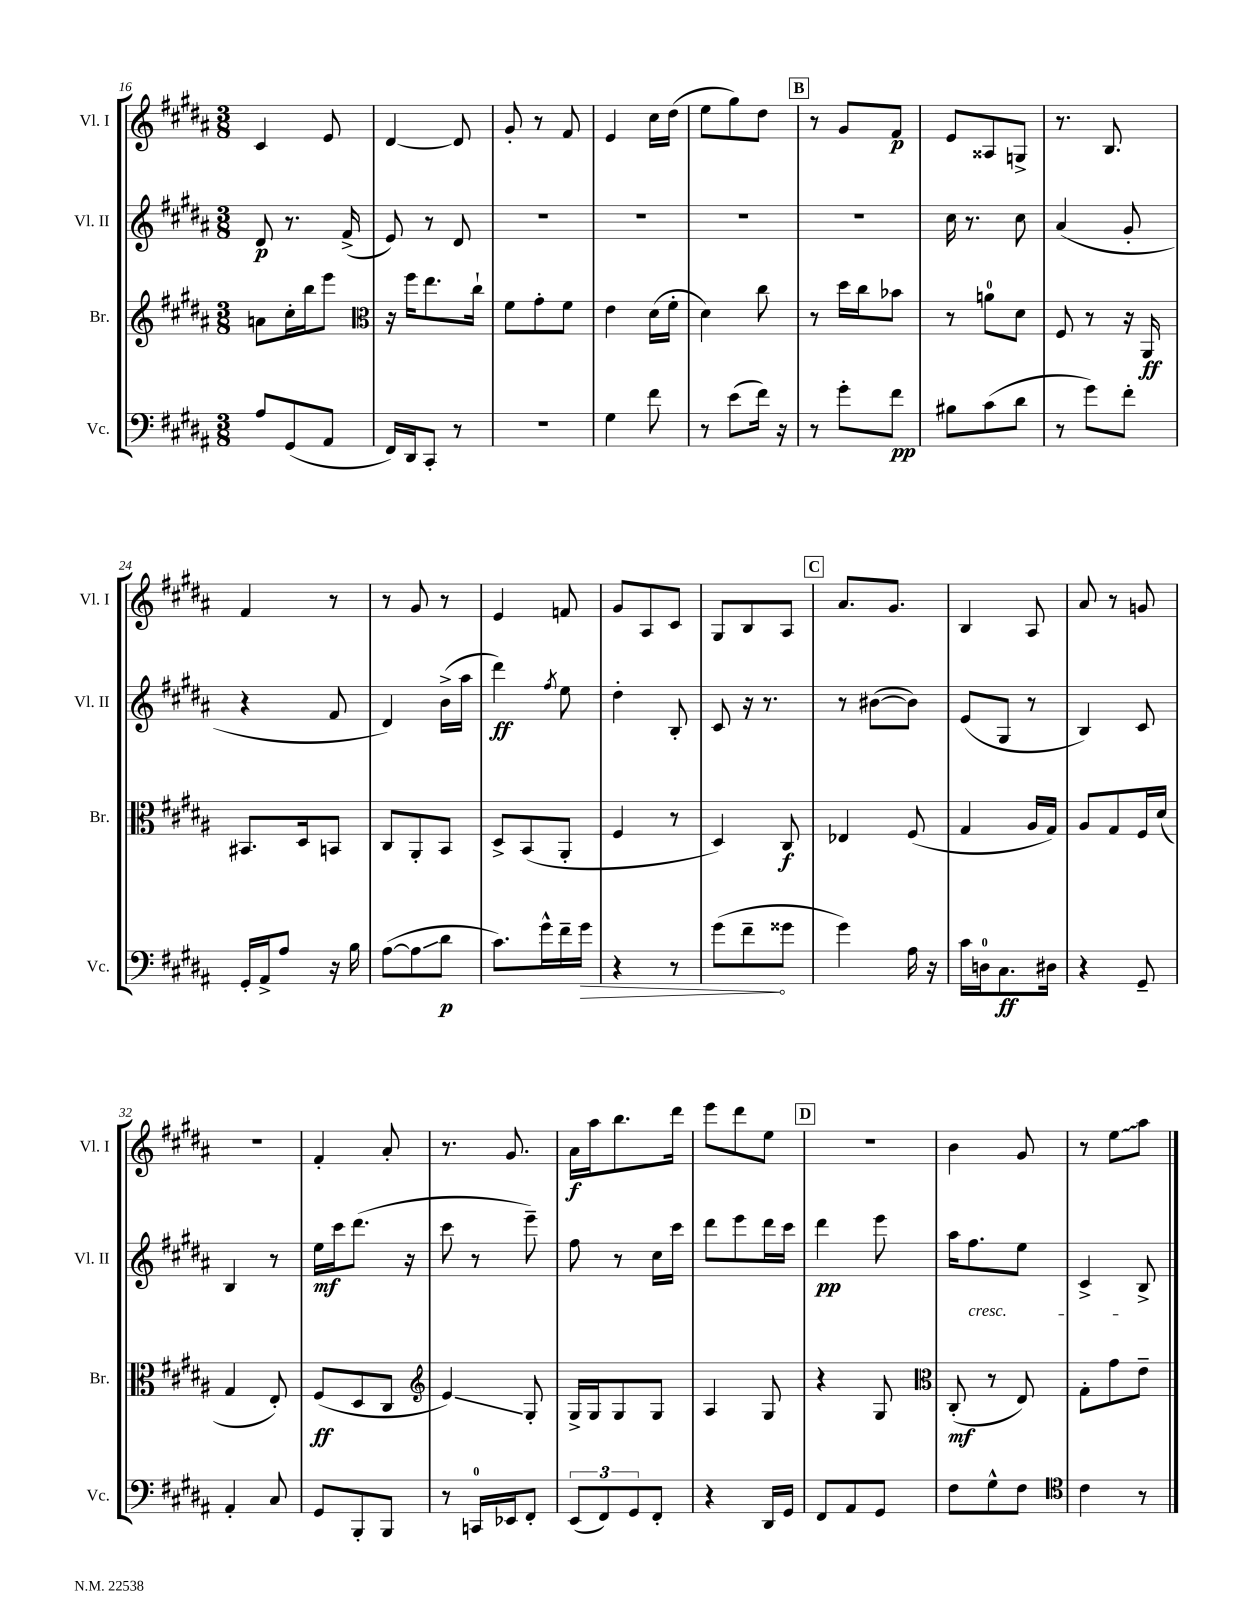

**kern	**kern	**kern	**kern
*staff4	*staff3	*staff2	*staff1
*clefF4	*clefG2	*clefG2	*clefG2
*k[f#c#g#d#a#]	*k[f#c#g#d#a#]	*k[f#c#g#d#a#]	*k[f#c#g#d#a#]
*M3/8	*M3/8	*M3/8	*M3/8
8A#/L	8a\L	8d#/	4c#/
(8GG#/	16cc#'\L	8.r	.
.	16bb\J	.	.
8AA#/J	8eee\J	.	8e/
.	.	(16f#^/	.
=	=	=	=
*	*clefC3	*	*
16FF#/LL)	16r	8e/)	[4d#/
16DD#/J	16ff#\LK	.	.
8CC#'/J	8.ee\	8r	.
8r	.	8d#/	8d#/]
.	16cc#`\Jk	.	.
=	=	=	=
4.r	8f#\L	4.r	8g#'/
.	8g#'\	.	8r
.	8f#\J	.	8f#/
=	=	=	=
4G#\	4e\	4.r	4e/
8f#\	(16d#\LL	.	16cc#\LL
.	16f#'\JJ	.	(16dd#\JJ
=	=	=	=
8r	4d#\)	4.r	8ee\L
(8e\L	.	.	8gg#\)
16f#\Jk)	8cc#\	.	8dd#\J
16r	.	.	.
=	=	=	=
8r	8r	4.r	8r
8g#'\L	16dd#\LL	.	8g#/L
.	16cc#\J	.	.
8f#\J	8b-\J	.	8f#/J
=	=	=	=
8B#\L	8r	16cc#\	8e/L
.	.	8.r	.
(8c#\	8a\L	.	8A##/
8d#\J	8d#\J	8cc#\	8G^/J
=	=	=	=
8r	8F#/	(4a#/	8.r
8g#\L)	8r	.	.
.	.	.	8.B/
8f#'\J	16r	8g#'/	.
.	16AA#/	.	.
=	=	=	=
16GG#'/LL	8.BB#/L	4r	4f#/
16AA#^/J	.	.	.
8A#/J	.	.	.
.	16D#/k	.	.
16r	8BB/J	8f#/	8r
16B\	.	.	.
=	=	=	=
([8A#\L	8C#/L	4d#/)	8r
8A#\]	8AA#'/	.	8g#/
8d#\J	8BB/J	(16b^\LL	8r
.	.	16aa#\JJ	.
=	=	=	=
8.c#\L)	8D#^/L	4ddd#\)	4e/
.	(8BB/	.	.
16g#^^\L	.	.	.
.	.	8qff#/	.
16f#~\	8AA#'/J	8ee\	8f/
16g#\JJ	.	.	.
=	=	=	=
4r	4F#/	4dd#'\	8g#/L
.	.	.	8A#/
8r	8r	8B'/	8c#/J
=	=	=	=
(8g#\L	4D#/)	8c#/	8G#/L
8f#~\	.	16r	8B/
.	.	8.r	.
8g##\J	8C#/	.	8A#/J
=	=	=	=
4g#\)	4E-/	8r	8.a#/L
.	.	([8b#\L	.
.	.	.	8.g#/J
16A#\	(8F#/	8b#\]J)	.
16r	.	.	.
=	=	=	=
16c#\LL	4G#/	(8e/L	4B/
16D\J	.	.	.
8.C#\	.	8G#/J	.
.	16A#/LL	8r	8A#/
16D#\Jk	16G#/JJ)	.	.
=	=	=	=
4r	8A#/L	4B/)	8a#/
.	8G#/	.	8r
8GG#~/	16F#/L	8c#/	8g/
.	(16d#/JJ	.	.
=	=	=	=
4AA#'/	4G#/	4B/	4.r
8C#/	8E'/)	8r	.
=	=	=	=
8GG#/L	(8F#/L	16ee\LL	4f#'/
.	.	16ccc#\J	.
8BBB'/	8D#/	(8.ddd#\J	.
8BBB/J	8C#/J	.	8a#'/
.	.	16r	.
=	=	=	=
*	*clefG2	*	*
8r	4e/)	8ccc#\	8.r
16CC/LL	.	8r	.
16EE-/J	.	.	8.g#/
8FF#'/J	8G#'/	8eee~\)	.
=	=	=	=
(12EE/L	16G#^/LL	8ff#\	16a#\LL
.	16G#/J	.	16aa#\J
12FF#/)	.	.	.
.	8G#/	8r	8.bb\
12GG#/	.	.	.
8FF#'/J	8G#/J	16cc#\LL	.
.	.	16ccc#\JJ	16ddd#\Jk
=	=	=	=
4r	4A#/	8ddd#\L	8eee\L
.	.	8eee\	8ddd#\
16DD#/LL	8G#/	16ddd#\L	8ee\J
16GG#/JJ	.	16ccc#\JJ	.
=	=	=	=
8FF#/L	4r	4ddd#\	4.r
8AA#/	.	.	.
8GG#/J	8G#/	8eee\	.
=	=	=	=
*	*clefC3	*	*
8F#\L	(8C#'/	16aa#\LK	4b\
.	.	8.ff#\	.
8G#^^\	8r	.	.
8F#\J	8E/)	8ee\J	8g#/
=	=	=	=
*clefC4	*	*	*
4c#\	8G#'\L	4c#^/	8r
.	8g#\	.	8ee\L
8r	8e~\J	8B^/	8aa#\J
==	==	==	==
*-	*-	*-	*-
